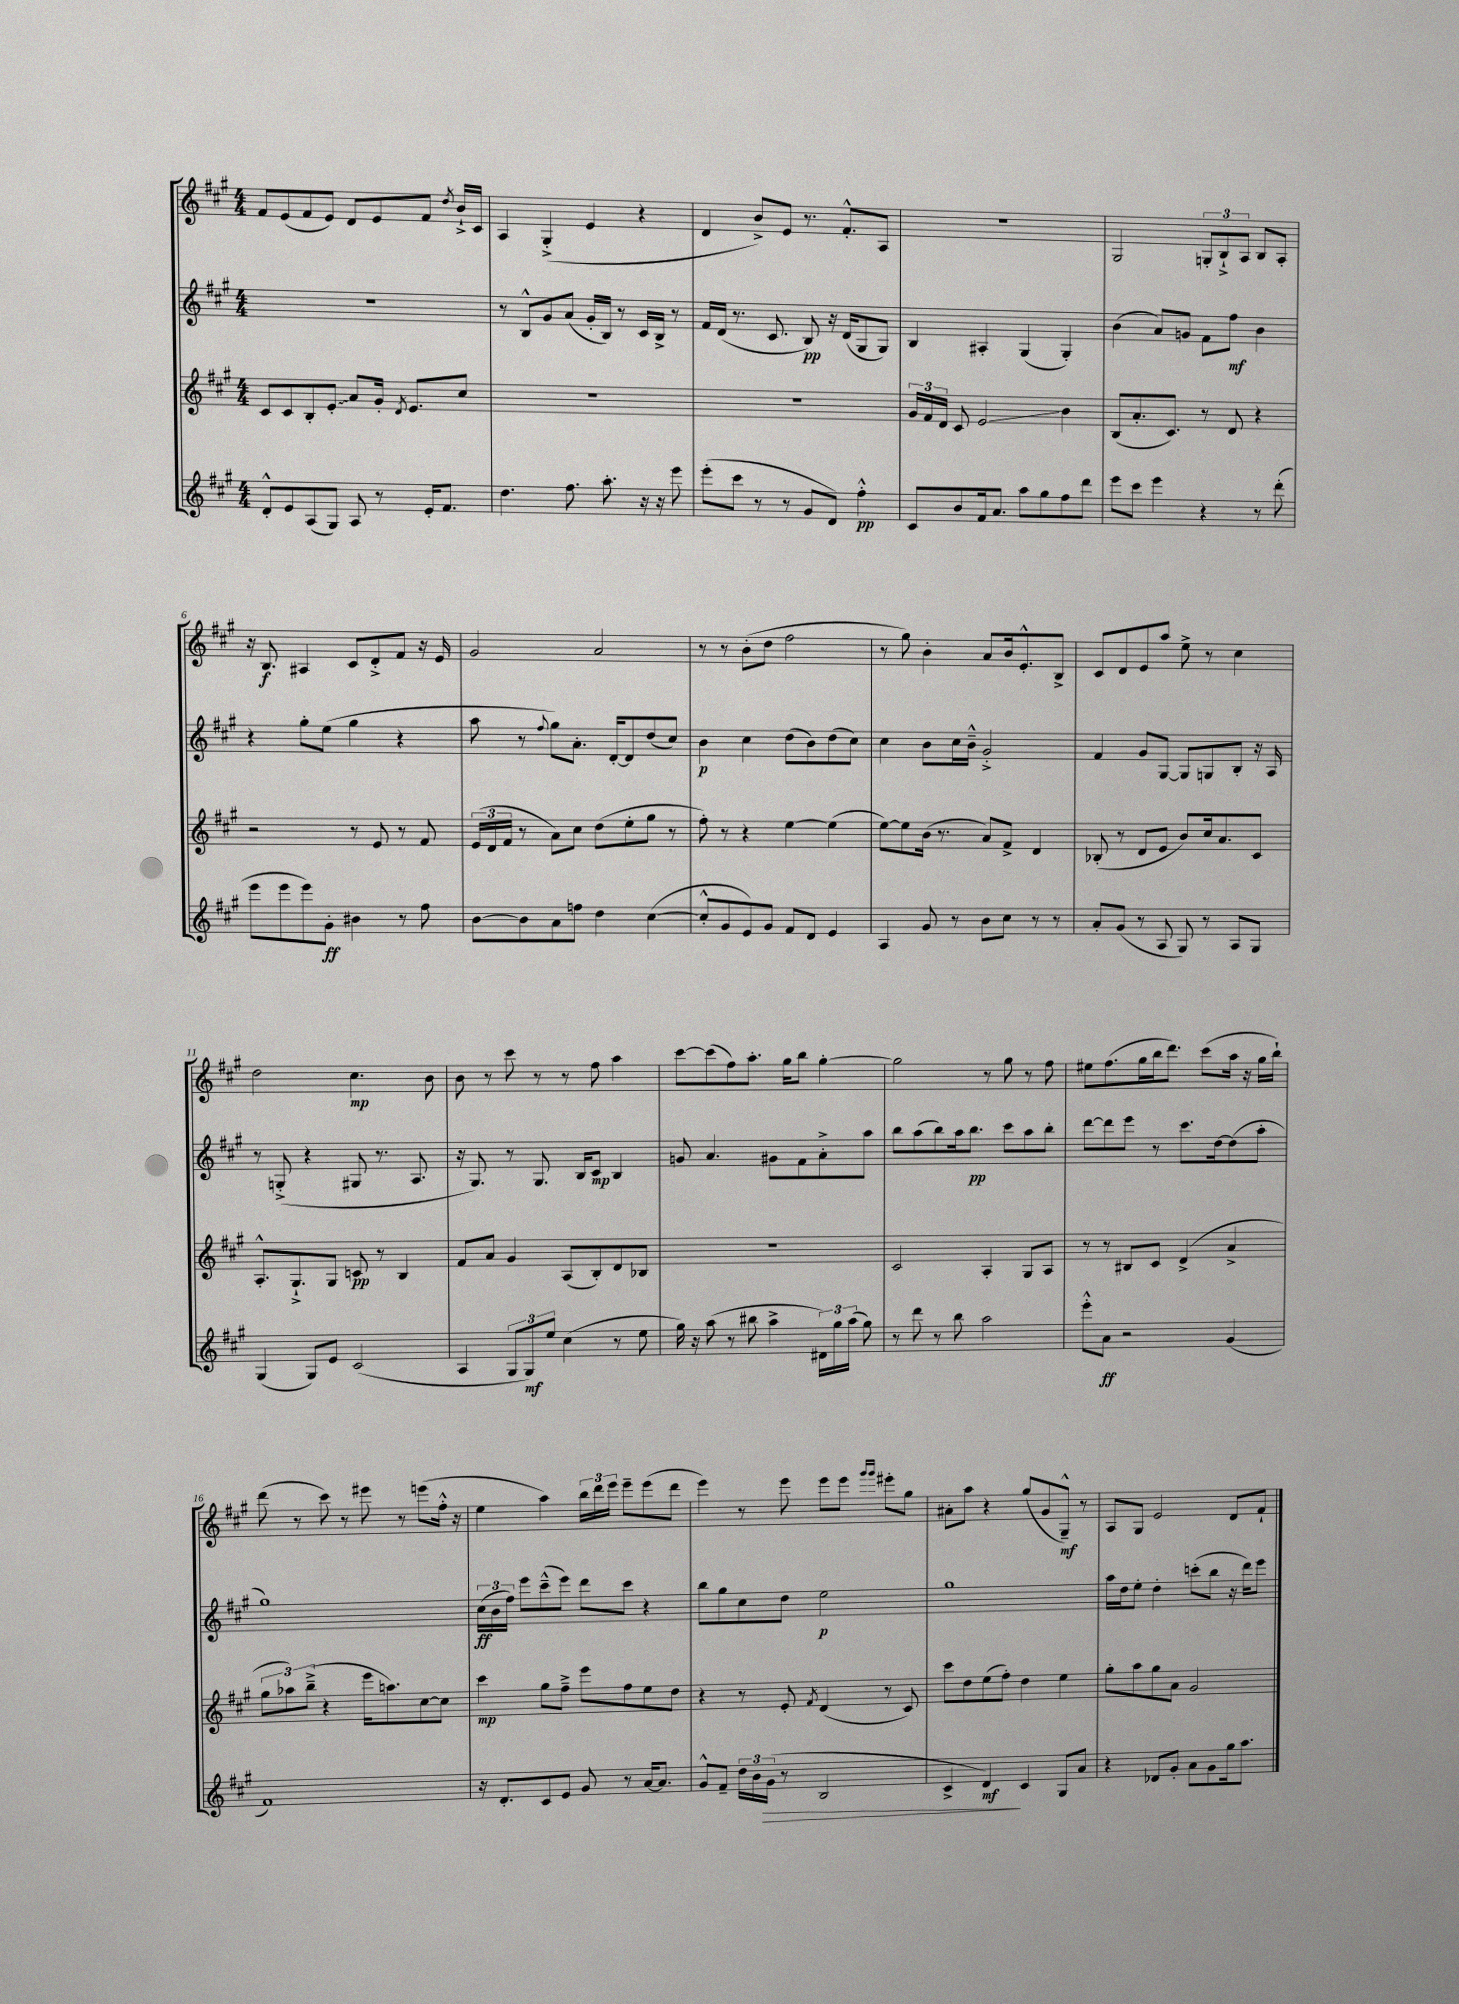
<<
\new StaffGroup <<
\new Staff = "s0" {
    \clef treble \key a \major \numericTimeSignature \time 4/4
    \autoBeamOff fis'8[ e'8( fis'8 e'8]) d'8[ e'8 fis'8] \acciaccatura { d''8 } b'16[-!-> cis'16] |
    a4 gis4-.->( e'4 r4 |
    d'4 b'8[->) e'8] r8. fis'8.[-.-^ a8] |
    R1 |
    gis2 \tuplet 3/2 { g8[-. b8-!-> a8] } b8[ a8]-. |
    r16 b8.\f ais4 cis'8[ d'8-.-> fis'8] r16 e'16 |
    gis'2 a'2 |
    r8 r8 b'8[-.( d''8] fis''2 |
    r8 gis''8) b'4-. a'8[ b'16 e'8.-.-^ b8]-> |
    cis'8[ d'8 e'8 a''8] e''8-> r8 cis''4 |
    d''2 cis''4.\mp b'8 |
    b'8 r8 cis'''8 r8 r8 fis''8 a''4 |
    cis'''8[~ cis'''8( fis''8) a''8.]-. gis''16[ b''8] gis''4~-. |
    gis''2 r8 gis''8 r8 fis''8 |
    eis''8[ fis''8.( gis''16 b''16 d'''8.]) cis'''8[( a''16] r16 gis''16[ b''16]-!) |
    d'''8( r8 cis'''8) r8 eis'''8 r8 e'''8[( fis''16]-.-^ r16 |
    e''4 a''4) \tuplet 3/2 { b''16[ d'''16 e'''16] } e'''8[-- e'''8( d'''8] |
    e'''4) r8 e'''8 e'''8[ e'''8] \grace { gis'''16[ gis'''16] } eis'''8[-. gis''8] |
    ais'8[-. a''8] r4 gis''8[( gis'8 gis8]---^\mf) r8 |
    a8[ gis8] e'2 d'8[ fis'8]-! \bar "|." |
}
\new Staff = "s1" {
    \clef treble \key a \major \numericTimeSignature \time 4/4
    \autoBeamOff R1 |
    r8 b8[-^ gis'8 a'8]( gis'16[-. b16]) r8 cis'16[ b16]-> r8 |
    fis'16[ d'16]( r8. cis'8. b8\pp) r16 d'16[( gis8 gis8]) |
    b4 ais4-. gis4( gis4-.) |
    b'4( a'8[) g'8] fis'8[ fis''8]\mf b'4 |
    r4 gis''8[-. e''8]( gis''4 r4 |
    a''8 r8 \appoggiatura { fis''8 } gis''8[) a'8.]-. d'16[~-. d'8 d''8( cis''8]) |
    b'4\p cis''4 d''8[( b'8) d''8( cis''8]) |
    cis''4 b'8[ cis''16 b'16]---^ gis'2-.-> |
    fis'4 gis'8[ gis8]~ gis8[ g8 b8]-. r16 a16 |
    r8 g8-.->( r4 gis8 r8. a8. |
    r16 gis8.) r8 gis8. b16[ cis'8]\mp b4 |
    g'8 a'4. gis'8[ fis'8 a'8-.-> a''8] |
    b''8[ a''8( b''8) a''16 b''8.]\pp cis'''8[ a''8 b''8]-. |
    d'''8[~ d'''8 e'''8] r8 cis'''8.[ d''16~ d''8( a''8]-. |
    gis''1) |
    \tuplet 3/2 { cis''16[\ff( b'16 fis''16]) } e'''8[ cis'''8---^( e'''8]) d'''8[ cis'''8] r4 |
    b''8[ gis''8 cis''8 d''8] e''2\p |
    gis''1 |
    a''16[ d''16 e''8]-. d''4-. c'''8[-.( b''8] r16 d'''16[) e'''8] \bar "|." |
}
\new Staff = "s2" {
    \clef treble \key a \major \numericTimeSignature \time 4/4
    \autoBeamOff cis'8[ cis'8 b8-. \once \override Glissando.style = #'zigzag e'8]-.\glissando a'8[ gis'16]-. \acciaccatura { d'8 } e'8.[ cis''8] |
    R1 |
    R1 |
    \tuplet 3/2 { gis'16[ fis'16 d'16] } cis'8 e'2\glissando b'4 |
    b8[( a'8.-. cis'8.]) r8 d'8 r4 |
    r2 r8 e'8 r8 fis'8 |
    \tuplet 3/2 { e'16[( d'16 fis'16] } r8 a'8[) cis''8] d''8[( e''8-. gis''8] r8 |
    fis''8-.) r8 r4 e''4~ e''4( |
    e''8[~) e''8 b'16]( r8. a'8[) fis'8]-> d'4 |
    bes8-.( r8 d'8[ e'8] b'8[) cis''16 a'8. cis'8] |
    a8.[-.-^ gis8.-!-> gis8] c'8\pp r8 b4 |
    fis'8[ a'8] gis'4 a8[( b8-.) d'8 bes8] |
    R1 |
    cis'2 a4-. gis8[ a8] |
    r8 r8 bis8[ cis'8] d'4->( a'4-> |
    \tuplet 3/2 { gis''8[ aes''8) b''8]--->( } r4 e'''16[ a''8.) cis''8~ cis''8] |
    cis'''4\mp gis''8[ fis''8]---> e'''8[ fis''8 e''8 d''8] |
    r4 r8 e'8-. \acciaccatura { fis'8 } d'4( r8 cis'8) |
    cis'''8[ d''8 e''8( fis''8]-.) d''4 e''4 |
    gis''8[-. a''8 gis''8 a'8] gis'2 \bar "|." |
}
\new Staff = "s3" {
    \clef treble \key a \major \numericTimeSignature \time 4/4
    \autoBeamOff d'8[-.-^ e'8 a8( gis8]) a8 r8 e'16[-. fis'8.] |
    d''4. fis''8. a''8.-. r16 r16 e'''8 |
    e'''8[-.( cis'''8] r8 r8 gis'8[ d'8]) fis''4-.-^\pp |
    cis'8[ b'8 fis'16 a'8.] a''8[ gis''8 fis''8 d'''8] |
    e'''8[ cis'''8] e'''4 r4 r8 d'''8-.( |
    e'''8[ e'''8 e'''8) gis'8]-.\ff bis'4 r8 fis''8 |
    b'8[~ b'8 a'8 f''8] d''4 cis''4~( |
    cis''8[-.-^ gis'8 e'8) gis'8] fis'8[ d'8] e'4 |
    a4 gis'8 r8 b'8[ cis''8] r8 r8 |
    a'8[-. gis'8]( r8 a8 gis8) r8 a8[ gis8] |
    gis4( gis8[) e'8] cis'2( |
    a4 \tuplet 3/2 { gis8[ gis8\mf) e''8] } cis''4( r8 e''8 |
    gis''16) r16 a''8( r8 bis''8 a''4-> \tuplet 3/2 { dis'16[) gis''16 a''16]( } gis''8) |
    r8 d'''8 r8 b''8 a''2 |
    e'''8[-.-^ a'8]\ff r2 gis'4( |
    fis'1) |
    r16 d'8.[-. cis'8 e'8] gis'8 r8 a'16[~ a'8.] |
    gis'8[-^ fis'8]-- \tuplet 3/2 { d''16[ b'16 gis'16]\>( } r8 b2 |
    cis'4-> d'4\mf\!) cis'4 gis8[ a'8] |
    r4 des'8[ gis'8]-. a'8[ gis'8 gis''16 a''8.] \bar "|." |
}
>>
>>
